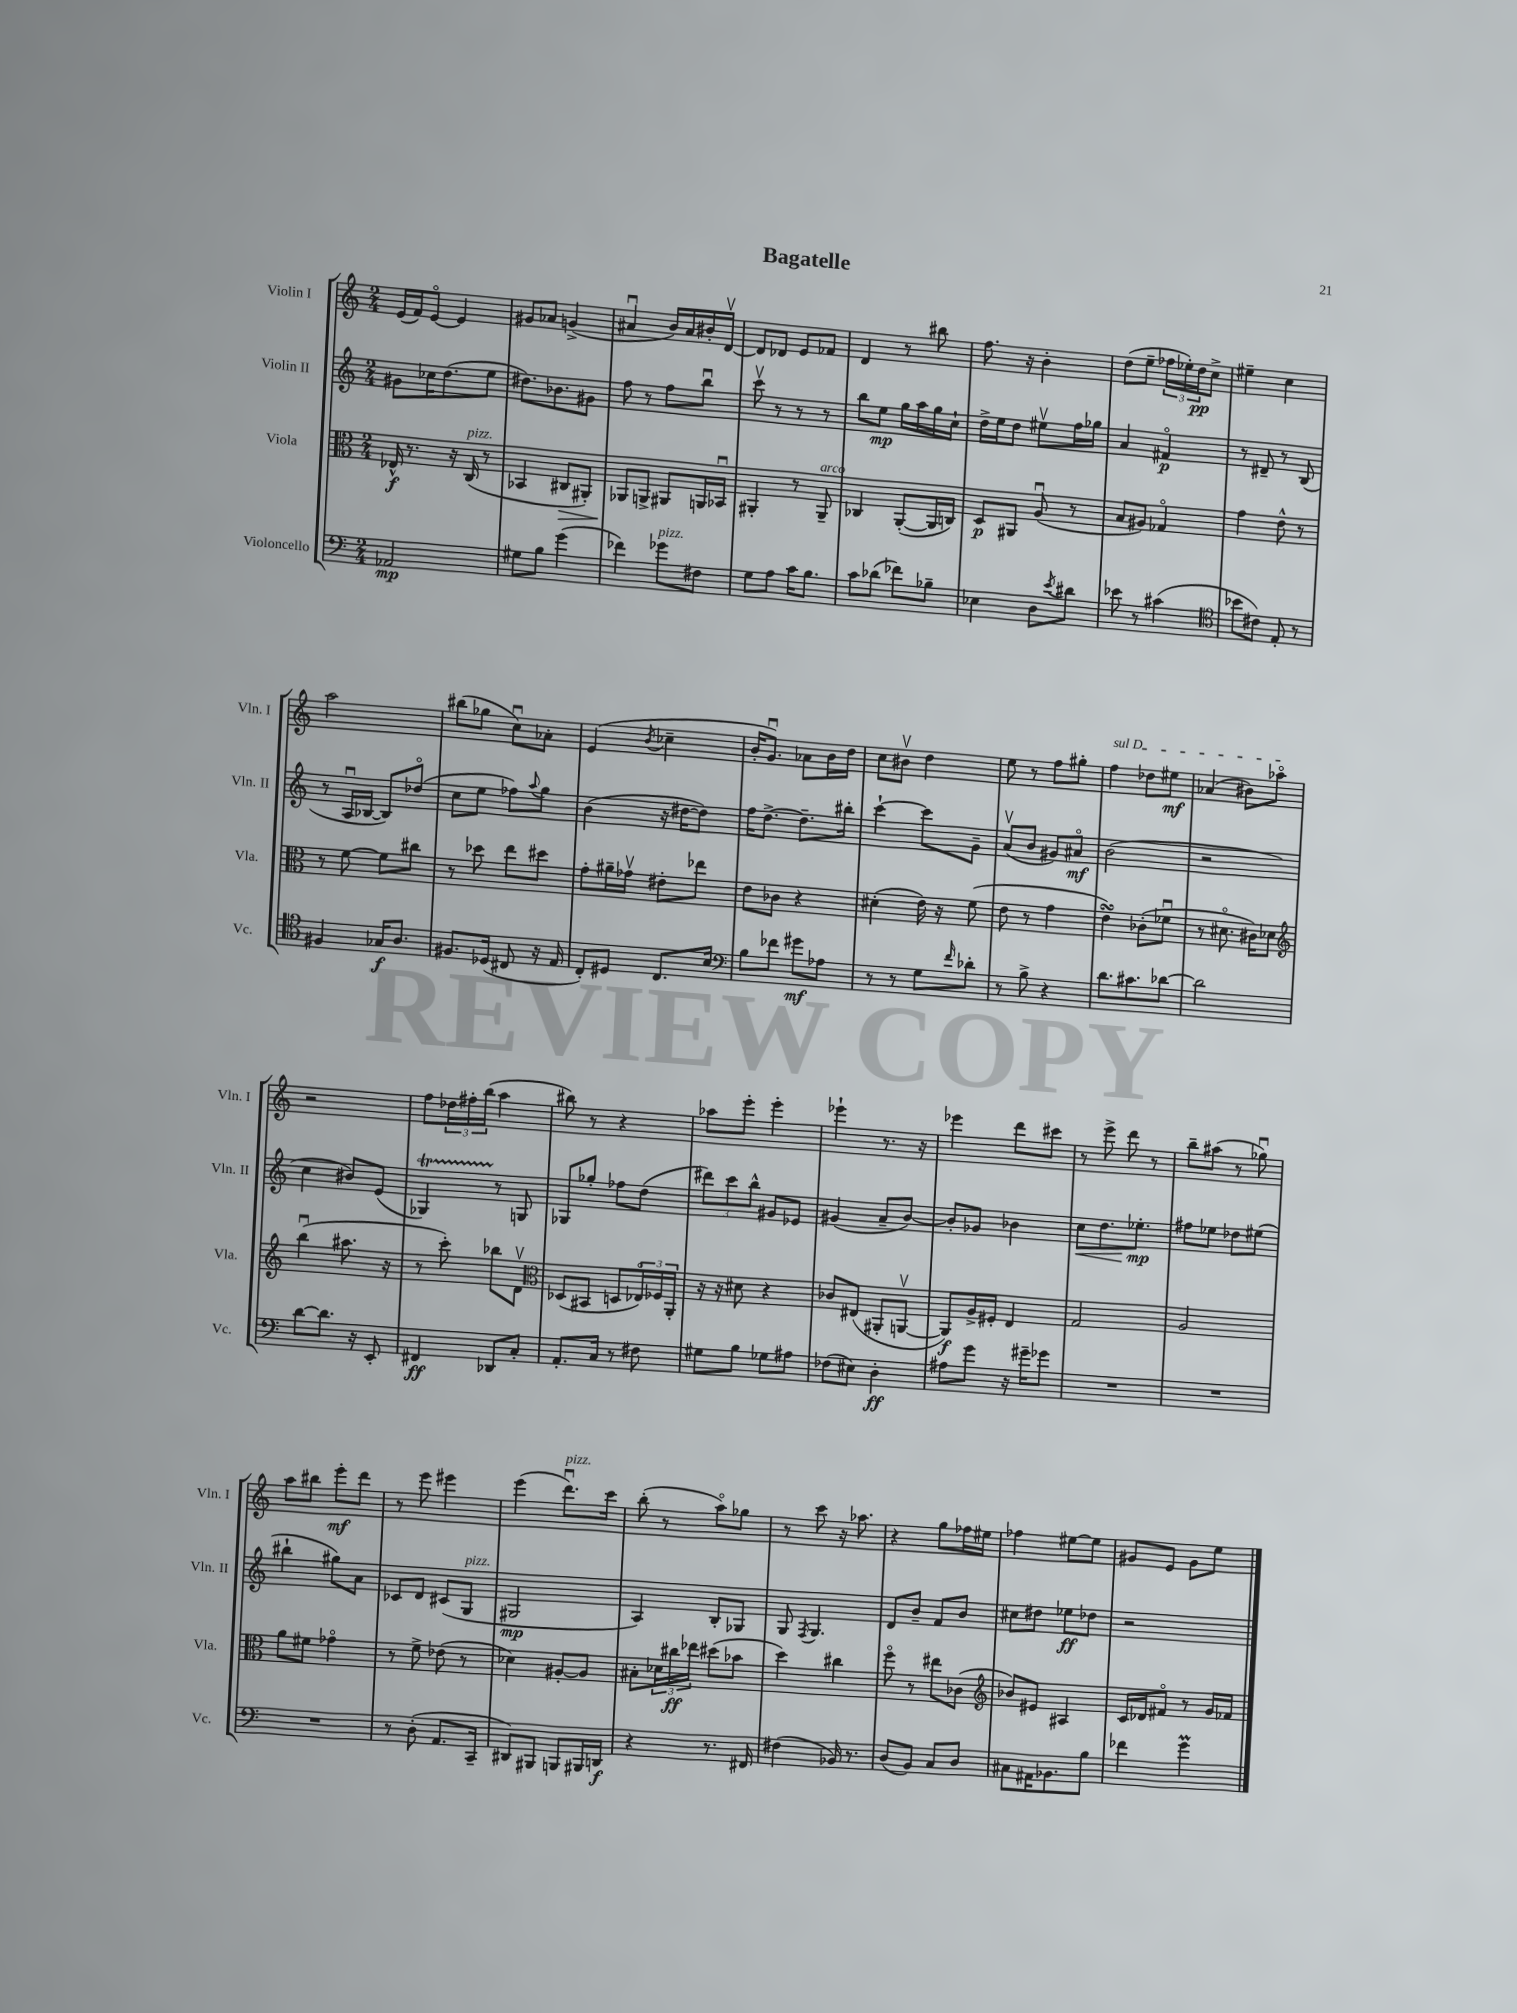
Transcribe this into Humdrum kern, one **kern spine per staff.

**kern	**kern	**kern	**kern
*staff4	*staff3	*staff2	*staff1
*clefF4	*clefC3	*clefG2	*clefG2
*k[]	*k[]	*k[]	*k[]
*M2/4	*M2/4	*M2/4	*M2/4
2AA-/	16E-^^/	8g#\L	(16e/LL
.	8.r	.	16f/J)
.	.	16cc-\K	[8eo/J
.	.	(8.dd\	.
.	16r	.	4e/]
.	(16C/	.	.
.	8r	8ee\J	.
=	=	=	=
8G#\L	4BB-/	8.dd#\L)	8g#/L
8B\J	.	.	8a-/J
.	.	8.b-\	.
(4g\	8C#/L	.	(4g^/
.	8AA#'/J)	8g#\J	.
=	=	=	=
4f-\)	8AA-/L	8ff\	4a#u/
.	8AA^/J	8r	.
8g-\L	8AA#/L	8ff\L	16b/LL)
.	.	.	16a#/
8F#\J	16AA/L	8bbu\J	16b#'/
.	16BB-u/JJ	.	[16dv/JJ
=	=	=	=
8G\L	4AA#'/	8cccv\	8d/]L
8A\J	.	8r	8d-/J
16c\LK	8r	8r	8e/L
8.B\J	.	.	.
.	8AA#~/	8r	8f-/J
=	=	=	=
8c\L	4C-/	8bb\L	4d/
(8d-\J	.	8ee\J	.
8f-\L)	([8AA'/L	16gg\LL	8r
.	.	16aa\	.
8B-~\J	16AA/]L	16gg\	8bb#\
.	16C/JJ)	16cc`\JJ	.
=	=	=	=
4E-\	8D/L	16dd^\LL	8.ff\
.	.	16ee\J	.
.	8AA#/J	8dd\J	.
.	.	.	16r
8D\L	(8Au/	8ee#v\L	4b'\
8qe/	.	.	.
8d#\J	8r	16ff\L	.
.	.	16gg-\JJ	.
=	=	=	=
8e-\	8B/L	4a/	(8dd\L
8r	8A#/J)	.	8ee~\J
(4c#\	4G-o/	4f#o/	24ff-\LL
.	.	.	24ee-'\)
.	.	.	24dd\J
.	.	.	8cc^\J
=	=	=	=
*clefC4	*	*	*
8b-\L	4g\	8r	4ee#~\
8c#\J)	.	8d#~/	.
8E'/	8e^^\	8r	4cc\
8r	8r	(8B/	.
=	=	=	=
4F#/	8r	8r	2aa\
.	[8f\	16Au/LL	.
.	.	[16B-/JJ	.
16G-/LK	8f\]L	8B-/]L)	.
8.A/J	.	.	.
.	8cc#\J	(8dd-o/J	.
=	=	=	=
8.F#/L	8r	8cc\L	(8bb#\L
.	8dd-\	8ee\J	8gg-\J
(16D-/Jk	.	.	.
8C#/	8ee\L	8ff-\L)	8ccu\L)
.	.	8qqaa/	.
16r	8dd#\J	8gg\J	8a-'\J
16E/	.	.	.
=	=	=	=
8C'/L)	8g'\L	(4b\	(4e/
8D#/J	16a#~\L	.	.
.	16g-v\JJ	.	.
.	.	.	8qb/
8.C/L	8e#'\L	16r	4cc-~\
.	.	[16dd#\LK	.
.	8ee-\J	8dd#\]J)	.
16B/Jk	.	.	.
=	=	=	=
*clefF4	*	*	*
8B\L	8e\L	16ff\LK	16b'/LK
.	.	[8.dd^\J	8.gu/J)
8f-\J	8c-\J	.	.
8g#\L	4r	8.dd~\]L	8a-\L
8A-\J	.	.	16b\L
.	.	16bb#'\Jk	16dd\JJ
=	=	=	=
8r	(4d#'\	[4ccc`\	8cc\L
8r	.	.	8b#v\J
8G\L	16e\)	8ccc\]L	4dd\
.	16r	.	.
16qqf/	.	.	.
8d-'\J	(8f\	8g~\J	.
=	=	=	=
8r	8e\	(8av/L	8ee\
8B^\	8r	8b/J	8r
4r	4g\	8g#/L)	8ff\L
.	.	8a#o/J	8gg#'\J
=	=	=	=
8.d\L	4e\)	(2b\	4ff\
8.c#\	.	.	.
.	(8c-'\L	.	8dd-\L
[8d-\J	8f-u\J	.	8ee#\J
=	=	=	=
2d-\]	8r	2r	(4a-/
.	8.d#o\	.	.
.	.	.	8b#\L)
.	16c#\LK)	.	.
.	8d-\J	.	8aa-o\J
=	=	=	=
*	*clefG2	*	*
[8d\L	(4bbu\	4cc\	2r
8.d\]J	.	.	.
.	8.aa#\	8b#/L)	.
16r	.	.	.
8EE'/	.	(8e/J	.
.	16r	.	.
=	=	=	=
4FF#/	8r	4G-/)	8ff\L
.	8ccc'\)	.	24dd-\L
.	.	.	24ff#'\
.	.	.	(24bb\JJ
8DD-/L	8bb-\L	8r	4aa\
8C'/J	8dv\J	8G/	.
=	=	=	=
*	*clefC3	*	*
8.AA'/L	(8D-/L	8G-/L	8bb#\)
.	8BB#/J	8gg-'/J	8r
16C/Jk	.	.	.
8r	8D/L	8ff-\L	4r
8F#\	24E-o/L)	(8dd\J	.
.	24F-/	.	.
.	24AA'/JJ	.	.
=	=	=	=
8G#\L	16r	12ddd#\L)	8aa-\L
.	16r	.	.
.	.	12ccc\	.
8B\J	8d#\	.	8eee'\J
.	.	12bb^^\J	.
8G-\L	4r	8g#/L	4eee'\
8A#\J	.	8e-/J	.
=	=	=	=
(8F-\L	8c-/L	(4g#/	4eee-`\
8E#\J)	(8E#/J	.	.
4D'\	8AA#'/L	8a~/L	8.r
.	[8AAv/J	[8b/J)	.
.	.	.	16r
=	=	=	=
8A#\L	8AA/]L)	8b'/]L	4eee-\
8g\J	16A^/L	8g-/J	.
.	16F#'/JJ	.	.
16r	4E/	4b-\	8ddd\L
16g#~\LK	.	.	.
8g-\J	.	.	8ccc#\J
=	=	=	=
2r	2G/	8cc\L	8r
.	.	8.dd\	8eee^\
.	.	.	8ddd\
.	.	8.ee-'\J	.
.	.	.	8r
=	=	=	=
2r	2A/	8ff#\L	8bb~\L
.	.	8ee-\J	(8aa#\J
.	.	8dd-\L	8r
.	.	(8ee#\J	8gg-u\)
=	=	=	=
2r	8a\L	4bb#`\	8aa\L
.	8f#\J	.	8bb#\J
.	4g-o\	8gg#\L)	8eee'\L
.	.	8a\J	8ddd\J
=	=	=	=
8r	8r	8c-/L	8r
(8D'\	8f^\	8d/J	8eee\
8.AA/L	(8e-\	(8c#/L	4eee#\
.	8r	8G/J	.
16CC~/Jk	.	.	.
=	=	=	=
8DD#/L)	4d-\)	2G#/	(4eee\
8BBB#/J	.	.	.
8BBB/L	[8A#'/L	.	8.dddu\L)
16BBB#/L	8A#/]J	.	.
16DD/JJ	.	.	16ccc\Jk
=	=	=	=
4r	8B#'\L	4A/)	(8bb'\
.	24d-\L	.	8r
.	24cc#\	.	.
.	24ee-\JJ	.	.
8.r	(8dd#\L	8B'/L	8aao\L)
.	8b-\J	8G-/J	8gg-\J
16FF#/	.	.	.
=	=	=	=
(4F#\	4dd\)	8G/	8r
.	.	8qF/	.
.	.	4.G/	8ccc\
16BB-/)	4cc#\	.	16r
8.r	.	.	8.aa-\
=	=	=	=
(8D/L	8ffo\	8d/L	4r
8BB/J)	8r	8b~/J	.
8C/L	8ee#\L	8f/L	8gg\L
8D/J	(8c-\J	8b/J	16ff-\L
.	.	.	16ee#\JJ
=	=	=	=
*	*clefG2	*	*
8C#\L	8b-/L)	8cc#\L	4ff-\
16AA#\K	8e#/J	8dd#\J	.
8.BB-\	.	.	.
.	4A#/	8ee-\L	[8ee#\L
8B\J	.	8dd-\J	8ee#\]J
=	=	=	=
4f-\	16c/LL	2r	8g#/L
.	16d-/J	.	.
.	8f#o/J	.	8e/J
4g\	8r	.	8g#\L
.	16g/LL	.	8ee\J
.	16f-/JJ	.	.
==	==	==	==
*-	*-	*-	*-
